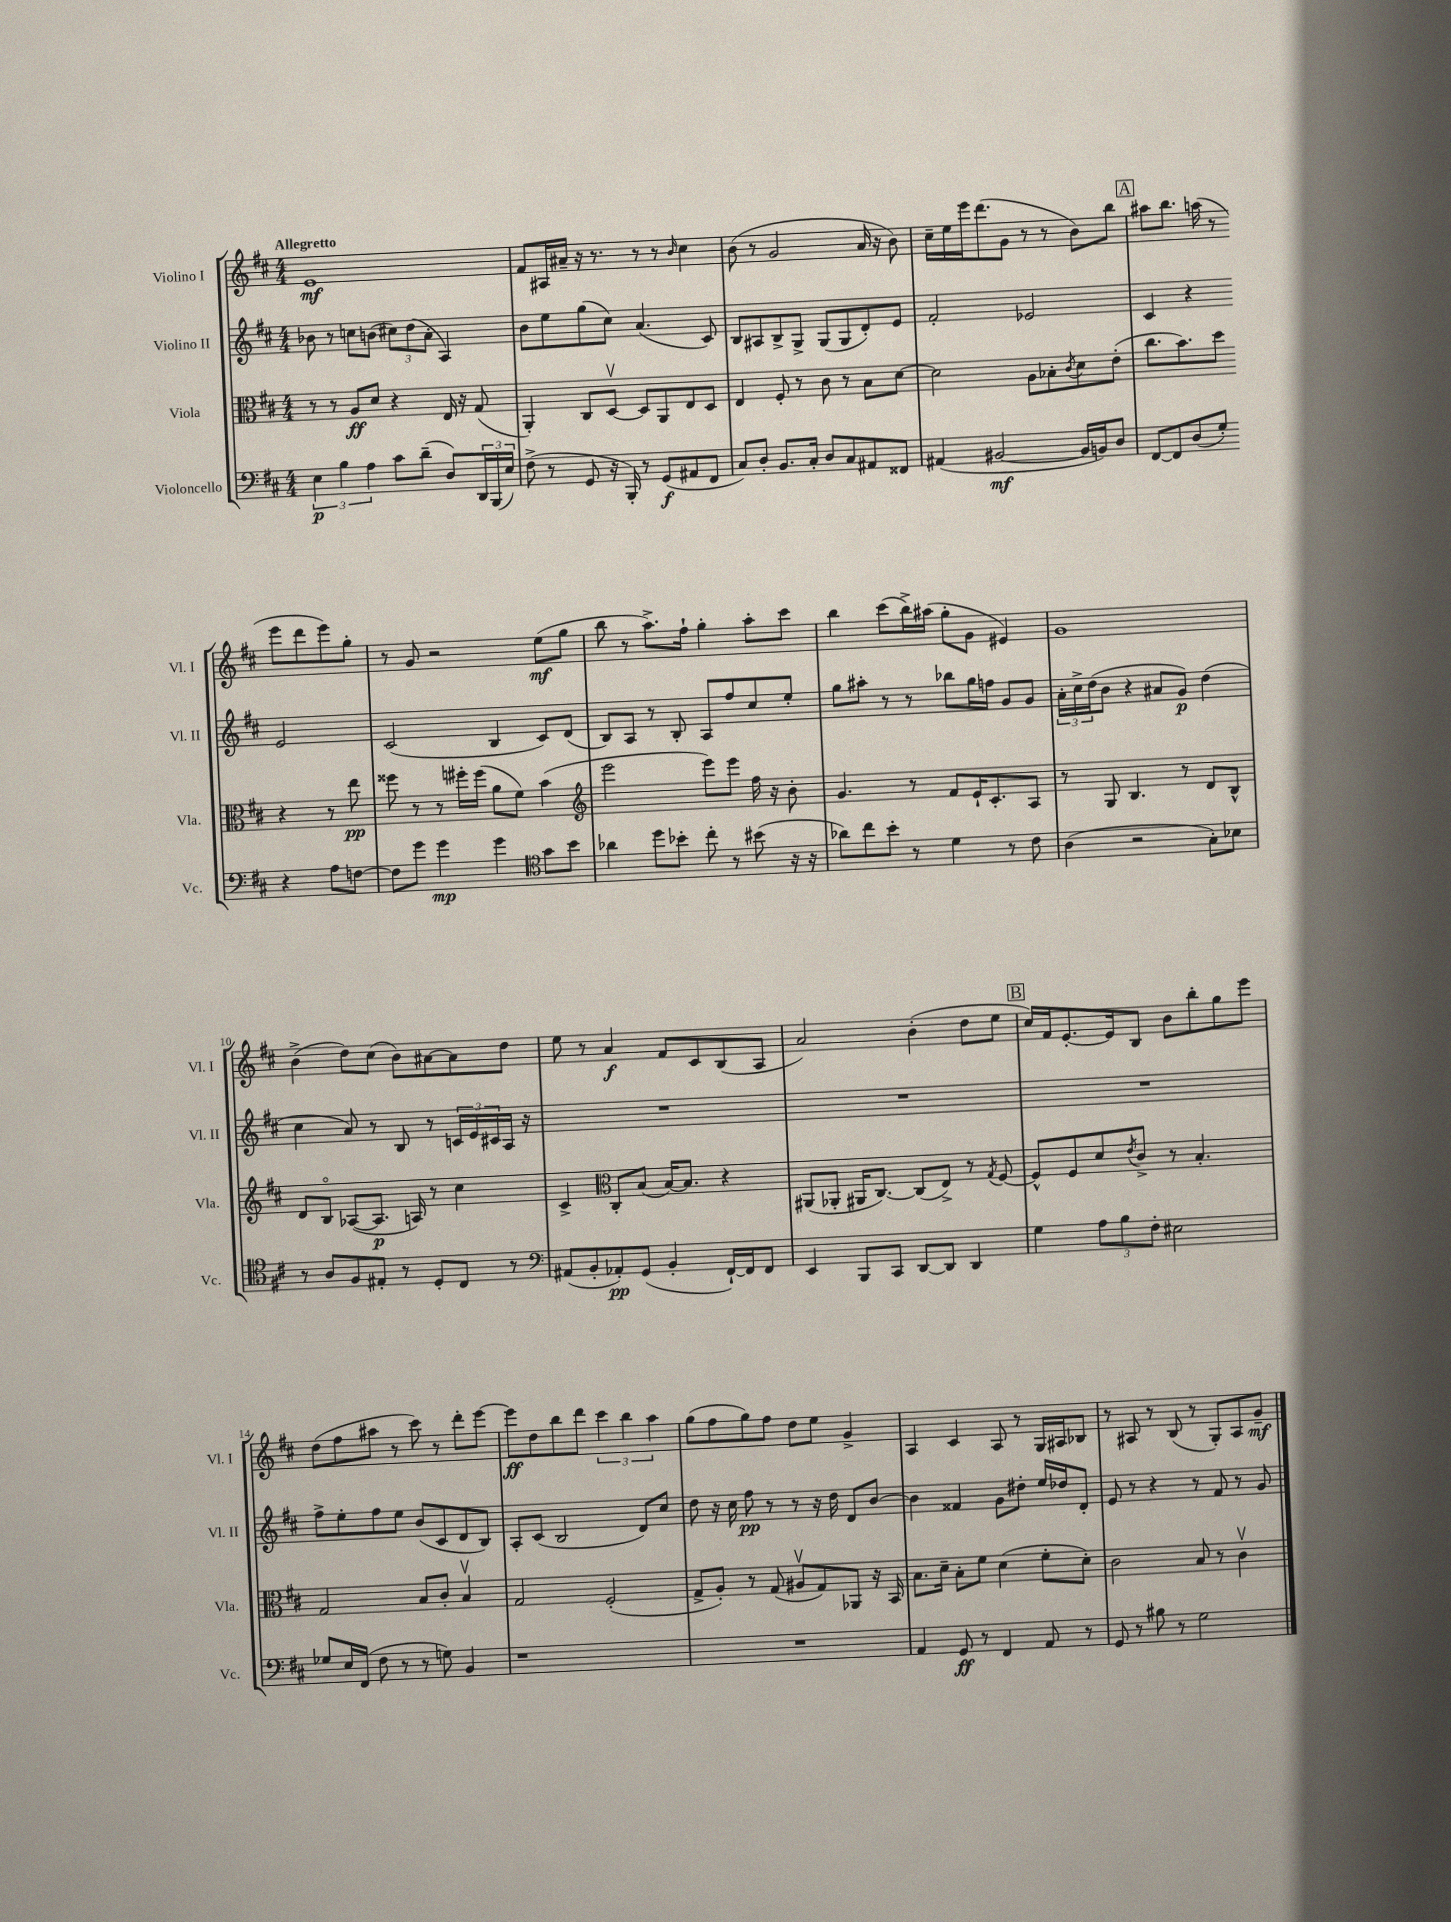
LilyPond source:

<<
\new StaffGroup <<
\new Staff = "s0" \with { instrumentName = "Violino I" shortInstrumentName = "Vl. I" } {
    \clef treble \key d \major \numericTimeSignature \time 4/4 \tempo "Allegretto"
    e'1\mf |
    fis'8 ais16 ais'16-- r16 r8. r8 r8 \grace { b'16 } cis''4 |
    b'8( r8 g'2 a'16 r16 b'8) |
    cis''16-- e''16 e'''16 d'''8.( g'8 r8 r8 b'8) b''8 |
    \mark \markup { \box "A" } ais''8 b''8. a''16( r8 e'''8 d'''8 e'''8) g''8-. |
    r8 g'8 r2 e''8\mf( g''8 |
    b''8 r8 a''8.->) fis''16-! g''4-. a''8-. cis'''8 |
    b''4 cis'''8( b''16->) ais''16( g''8-. g'8 eis'4) |
    g'1 |
    b'4->( d''8) cis''8( b'8) ais'8~ ais'8 d''8 |
    e''8 r8 a'4\f fis'8 cis'8 b8( a8 |
    a'2) b'4-.( d''8 e''8 |
    \mark \markup { \box "B" } cis''16) fis'16 e'8.~-. e'16 b8 b'8 b''8-. g''8 e'''8 |
    d''8( fis''8 ais''8 r8 cis'''8) r8 d'''8-. e'''8~ |
    e'''8\ff d''8 b''8 d'''8 \tuplet 3/2 { cis'''4 b''4 a''4 } |
    g''8( fis''8 g''8) fis''8 d''8 e''8 g'4-> |
    a4 cis'4 a8 r8 g16 ais16 bes8 |
    r8 ais8 r8 b8( r8 g8-.) ais8 g'8--\mf \bar "|." |
}
\new Staff = "s1" \with { instrumentName = "Violino II" shortInstrumentName = "Vl. II" } {
    \clef treble \key d \major \numericTimeSignature \time 4/4
    bes'8 r8 c''8 b'8( \tuplet 3/2 { cis''8) d''8( a'8-. } a4) |
    b'8 e''8 g''8( cis''8) a'4.( cis'8) |
    b8 ais8 b8-> g8-> g8( g8 d'8-.) e'8 |
    fis'2-. ees'2 |
    \mark \markup { \box "A" } cis'4 r4 e'2 |
    cis'2( b4 cis'8) d'8( |
    b8) a8 r8 b8-. a8 fis''8 cis''8 e''8-. |
    g''8 ais''8-. r8 r8 bes''8 g''16 f''16 g'8 g'8 |
    \tuplet 3/2 { a'16-. cis''16-> d''16( } b'8 r4 ais'8 g'8\p) d''4( |
    cis''4 a'8) r8 b8 r8 \tuplet 3/2 { c'16 e'16 cis'16 } a16 r16 |
    R1 |
    R1 |
    \mark \markup { \box "B" } R1 |
    fis''8-> e''8-. fis''8 e''8 b'8( cis'8 d'8 b8) |
    a8-. cis'8( b2 d'8) cis''8 |
    d''8 r16 cis''16 fis''8\pp r8 r8 r16 d''16 d'8 b'8~ |
    b'4 fisis'4 g'8 dis''8-. e''16 des''16 d'8-. |
    e'8 r8 r4 r8 fis'8 r8 g'8 \bar "|." |
}
\new Staff = "s2" \with { instrumentName = "Viola" shortInstrumentName = "Vla." } {
    \clef alto \key d \major \numericTimeSignature \time 4/4
    r8 r8 a8\ff d'8 r4 e16 r16 g8( |
    a,4-.) cis8 d8~\upbow d8 a,8 e8 d8 |
    e4 fis8-. r8 cis'8 r8 b8 d'8~ |
    d'2 a8 bes8-. \acciaccatura { cis'8 } d'8 e'8-.( |
    \mark \markup { \box "A" } cis''8. b'8.) d''8 r4 r8 e''8\pp |
    fisis''8 r8 r8 fis''16-. fis''16( a'8 fis'8) b'4( |
    \clef treble e'''2 e'''8) e'''8 fis''16 r16 b'8-. |
    g'4. r8 fis'8 e'16-! cis'8.-. a8 |
    r8 g8 b4. r8 d'8 b8-^ |
    d'8 b8\flageolet aes8~( aes8.\p a16) r8 cis''4 |
    cis'4-> \clef alto cis8-. b8( b16~) b8. r4 |
    ais,8( aes,8-. ais,16 cis8.~) cis8( e8->) r8 \acciaccatura { g8 } fis8~ |
    \mark \markup { \box "B" } fis8-^ fis8 d'8 \acciaccatura { e'8 } cis'8-> r8 b4.-. |
    g2 b8 cis'8-. b4\upbow |
    g2 fis2-.( |
    g8-> a8-.) r8 g8( ais8\upbow g8) aes,8 r16 b,16 |
    b8. d'16-- b8-. fis'8 d'4( fis'8-. d'8-.) |
    cis'2 b8 r8 cis'4\upbow \bar "|." |
}
\new Staff = "s3" \with { instrumentName = "Violoncello" shortInstrumentName = "Vc." } {
    \clef bass \key d \major \numericTimeSignature \time 4/4
    \tuplet 3/2 { e4\p b4 a4 } cis'8 d'8--( d8) \tuplet 3/2 { d,16 b,,16( e16) } |
    fis8->( r8 g,8 r16 b,,16-.) r8 g,8\f( ais,8 fis,8 |
    cis8) d8-. b,8. cis16-. d8 cis8 ais,8 fisis,8 |
    ais,4( bis,2~\mf bis,16 b,16) d8 |
    \mark \markup { \box "A" } fis,8~ fis,8 d8( g8-.) r4 a8 f8~ |
    f8 g'8 g'4\mp g'4 \clef tenor g'8 b'8 |
    aes'4 d''8 bes'8-. cis''8-. r8 bis'8( r16 r16 |
    aes'8) cis''8 b'8-. r8 d'4 r8 cis'8 |
    a4( r2 g8-.) bes8 |
    r8 a8 fis8 eis8-. r8 d8-. cis8 r8 |
    \clef bass ais,8( b,8-. aes,8-.\pp) g,8( b,4-. fis,16~-!) fis,16 fis,8 |
    e,4 b,,8 cis,8 d,8~ d,8 d,4 |
    \mark \markup { \box "B" } g4 \tuplet 3/2 { a8 b8 fis8-. } eis2 |
    ges8 e16 fis,16( fis8 r8 r8 g8) b,4 |
    r1 |
    R1 |
    a,4 g,8\ff r8 fis,4 a,8 r8 |
    g,8 r8 bis8 r8 g2 \bar "|." |
}
>>
>>
